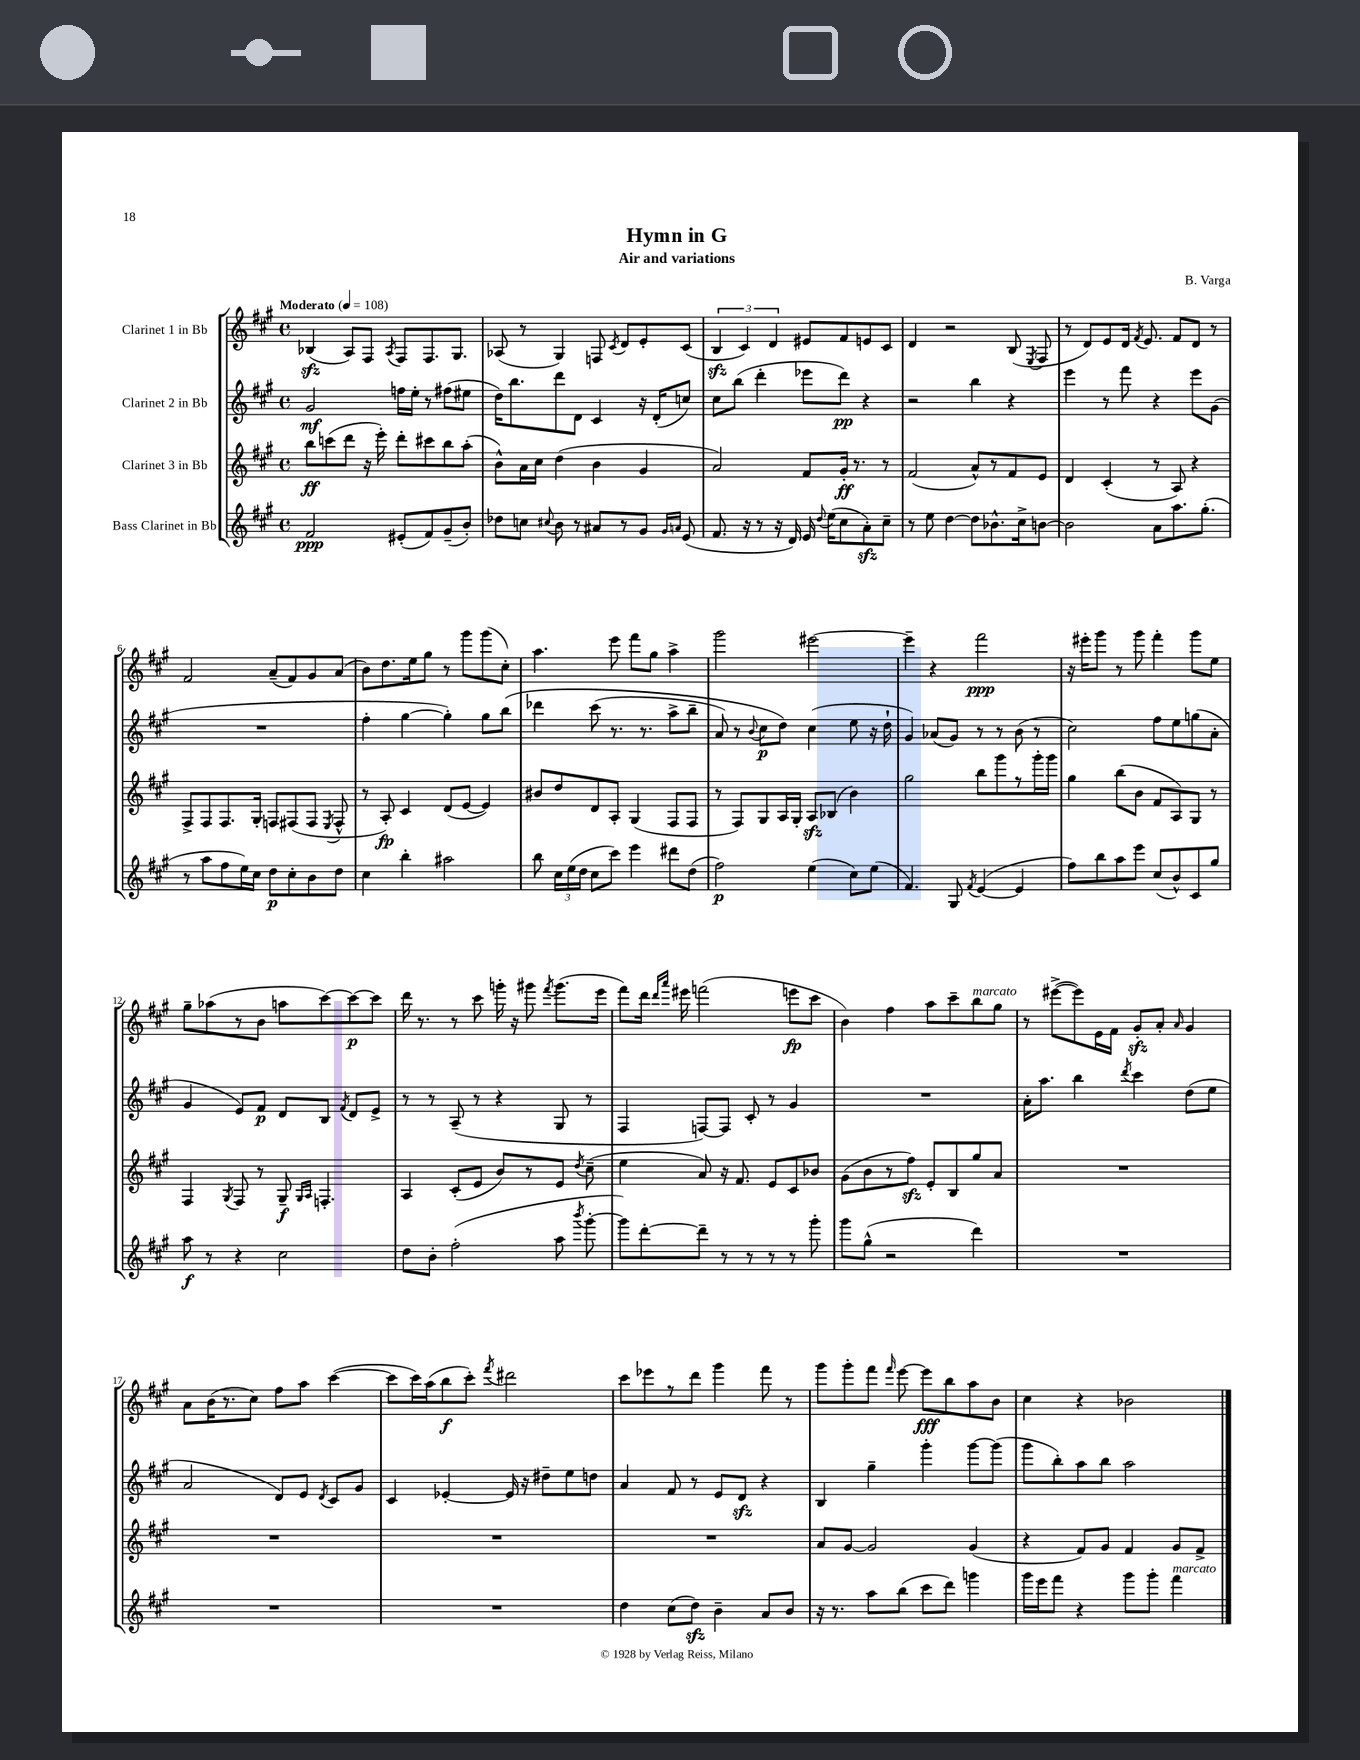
\header { title = "Hymn in G" composer = "B. Varga" subtitle = "Air and variations" }
<<
\new StaffGroup <<
\new Staff = "s0" \with { instrumentName = "Clarinet 1 in Bb" } {
    \clef treble \key a \major \defaultTimeSignature \time 4/4 \tempo "Moderato" 4 = 108
    \autoBeamOff bes4\sfz( a8[) fis8] \acciaccatura { a8 } fis8[ fis8. gis8.] |
    aes8( r8 gis4) f8 \acciaccatura { cis'8 } d'8[ e'8-. cis'8]( |
    \tuplet 3/2 { b4\sfz cis'4) d'4 } eis'8[ fis'8 e'8 cis'8] |
    d'4 r2 b8( \acciaccatura { e8 } fis8 |
    r8 d'8[) e'8 d'16] \acciaccatura { fis'8 } e'8. fis'8[ d'8] r8 |
    fis'2 a'8[--( fis'8) gis'8 a'8]( |
    b'8[) d''8. e''16 gis''8] r8 gis'''8[ gis'''8( cis''8]-.) |
    a''4. e'''8 fis'''8[ gis''8] a''4-> |
    gis'''2 eis'''2~ |
    eis'''4-- r4 fis'''2\ppp |
    r16 eis'''16[-. gis'''8] r8 gis'''8 fis'''4-. gis'''8[ e''8] |
    gis''8[-- aes''8( r8 b'8] a''8[ cis'''8~) cis'''8~\p cis'''8] |
    d'''16 r8. r8 cis'''8 g'''16-. r16 gis'''8 \acciaccatura { fis'''8 } gis'''8.[( e'''16] |
    fis'''8[) d'''16] \grace { d'''16[ a'''16] } eis'''16 f'''2( e'''8[\fp cis'''8] |
    b'4) fis''4 a''8[ cis'''8-- b''8^\markup { \italic "marcato" } gis''8] |
    r8 eis'''8[~->( eis'''8) e'16 fis'16] gis'8[-.\sfz a'8]-. \grace { a'16 } gis'4 |
    a'8[ b'16( r8. cis''8]) fis''8[ a''8] cis'''4~( |
    cis'''8[ cis'''16) a''16( b''8\f cis'''8]-.) \acciaccatura { fis'''8 } dis'''2 |
    cis'''8[ ees'''8 r8 d'''8] gis'''4 fis'''8 r8 |
    gis'''8[ gis'''8-. fis'''8] \grace { fis'''16 } e'''8~ e'''8[\fff b''8 a''8 b'8] |
    cis''4 r4 bes'2 \bar "|." |
}
\new Staff = "s1" \with { instrumentName = "Clarinet 2 in Bb" } {
    \clef treble \key a \major \defaultTimeSignature \time 4/4
    \autoBeamOff gis'2\mf f''16[ e''16]-. r8 fis''8[( eis''8] |
    d''16[) b''8. d'''8 d'8] cis'4 r16 d'16[-.( c''8]) |
    cis''8[ b''8]( d'''4-. ees'''8[ d'''8]\pp) r4 |
    r2 b''4 r4 |
    e'''4 r8 fis'''8 r4 e'''8[ gis'8]( |
    R1 |
    fis''4-. gis''4~ gis''4-.) gis''8[ b''8]\( |
    des'''4 cis'''8( r8. r8. a''8[-> b''8]-- |
    a'8) r8 \appoggiatura { b'8 } cis''8[\p d''8]\) cis''4( e''8 r16 d''16-! |
    gis'4) aes'8[( gis'8]) r8 r8 b'8( r8 |
    cis''2) fis''8[ e''8 g''8( a'8]-. |
    gis'4 e'8[) fis'8]\p d'8[ b8] \acciaccatura { fis'8 } d'8[ e'8]-> |
    r8 r8 a8--( r8 r4 gis8 r8 |
    fis4 f8[~) f8] cis'8-. r8 gis'4 |
    R1 |
    a'16[-. a''8.] b''4 \acciaccatura { d'''8 } cis'''4 d''8[( e''8] |
    a'2 d'8[) e'8] \acciaccatura { d'8 } cis'8[ gis'8] |
    cis'4 ees'4~-. ees'16 r16 dis''8[-- e''8 d''8] |
    a'4 fis'8 r8 e'8[ d'8]\sfz r4 |
    b4 gis''4-- gis'''4-. gis'''8[~ gis'''8]( |
    gis'''8[ b''8-.) a''8 b''8] a''2 \bar "|." |
}
\new Staff = "s2" \with { instrumentName = "Clarinet 3 in Bb" } {
    \clef treble \key a \major \defaultTimeSignature \time 4/4
    \autoBeamOff b''8[\ff c'''8( d'''8] r16 e'''16-.) d'''8[-. cis'''8 b''8 a''8]-.( |
    b'8[-^) a'16 cis''16] d''4( b'4 gis'4 |
    a'2) fis'8[ gis'16]-.\ff r8. r8 |
    fis'2( a'8[-^) r8 fis'8 e'8] |
    d'4 cis'4-.( r8 a8) r4 |
    fis8[-> fis8 fis8. gis16]-. f8[ fis8( fis8] \acciaccatura { e8 } fis8-^ |
    r8 a8-.\fp) cis'4 d'8[( e'8]~ e'4) |
    bis'8[ d''8 d'8 a8]-. gis4( fis8[ fis8] |
    r8 fis8[) gis8 a16 gis16]-. a8[\sfz bes8]( b'4) |
    gis''2 b''8[ gis'''8 r8 gis'''16-. gis'''16] |
    gis''4 b''8[( b'8] fis'8[ a8) gis8] r8 |
    fis4 \acciaccatura { gis8 } fis8 r8 gis8--\f \grace { gis16[ a16] } f4.-. |
    a4 cis'8[-.( e'8] b'8[) r8 e'8] \acciaccatura { d''8 } cis''8--( |
    e''4 a'8) r16 fis'8. e'8[ cis'8 bes'8] |
    gis'8[( b'8 r8 fis''8]\sfz) e'8[-. b8 gis''8 a'8] |
    R1 |
    R1 |
    R1 |
    R1 |
    a'8[ gis'8]~ gis'2 gis'4( |
    r4 fis'8[) gis'8] fis'4 gis'8[ fis'8]-> \bar "|." |
}
\new Staff = "s3" \with { instrumentName = "Bass Clarinet in Bb" } {
    \clef treble \key a \major \defaultTimeSignature \time 4/4
    \autoBeamOff fis'2\ppp eis'8[-.( fis'8) gis'8--( b'8]-.) |
    des''8[ c''8] \appoggiatura { cis''8 } b'8 r8 ais'8[ r8 gis'8] \grace { gis'16[ a'16] } e'8( |
    fis'8. r16 r8 r16 d'16) e'16 \appoggiatura { d''8 } e''16[( cis''8 a'8-.\sfz) cis''8]-- |
    r8 e''8 d''4~ d''8[ bes'8.-^ cis''16-> b'8]~ |
    b'2 a'8[ a''8. gis''8.]-.( |
    r8 a''8[ fis''8 e''16) cis''16] d''8[\p cis''8-. b'8 d''8] |
    cis''4 b''4-. ais''2 |
    b''8 \tuplet 3/2 { cis''16[ e''16( d''16] } cis''8[ cis'''8]) e'''4 dis'''8[ d''8]( |
    fis''2\p) e''4( cis''8[) e''8]( |
    fis'4.) gis8 \acciaccatura { fis'8 } e'4~( e'4 |
    fis''8[) b''8 a''8 e'''8] cis''8[( b'8-^) cis'8 gis''8] |
    a''8\f r8 r4 cis''2 |
    d''8[ b'8]-. fis''2-.( a''8 \acciaccatura { b'''8 } gis'''8~-. |
    gis'''8[) d'''8~-. d'''8]-- r8 r8 r8 r8 gis'''8-. |
    gis'''8[ gis''8]-^( r2 d'''4) |
    R1 |
    R1 |
    R1 |
    d''4 cis''8[( d''8]\sfz) b'4-- a'8[ b'8] |
    r16 r8. a''8[ b''8]( cis'''8[ d'''8]) g'''4 |
    gis'''16[ e'''16 fis'''8] r4 gis'''8[ gis'''8]-. fis'''4^\markup { \italic "marcato" } \bar "|." |
}
>>
>>
